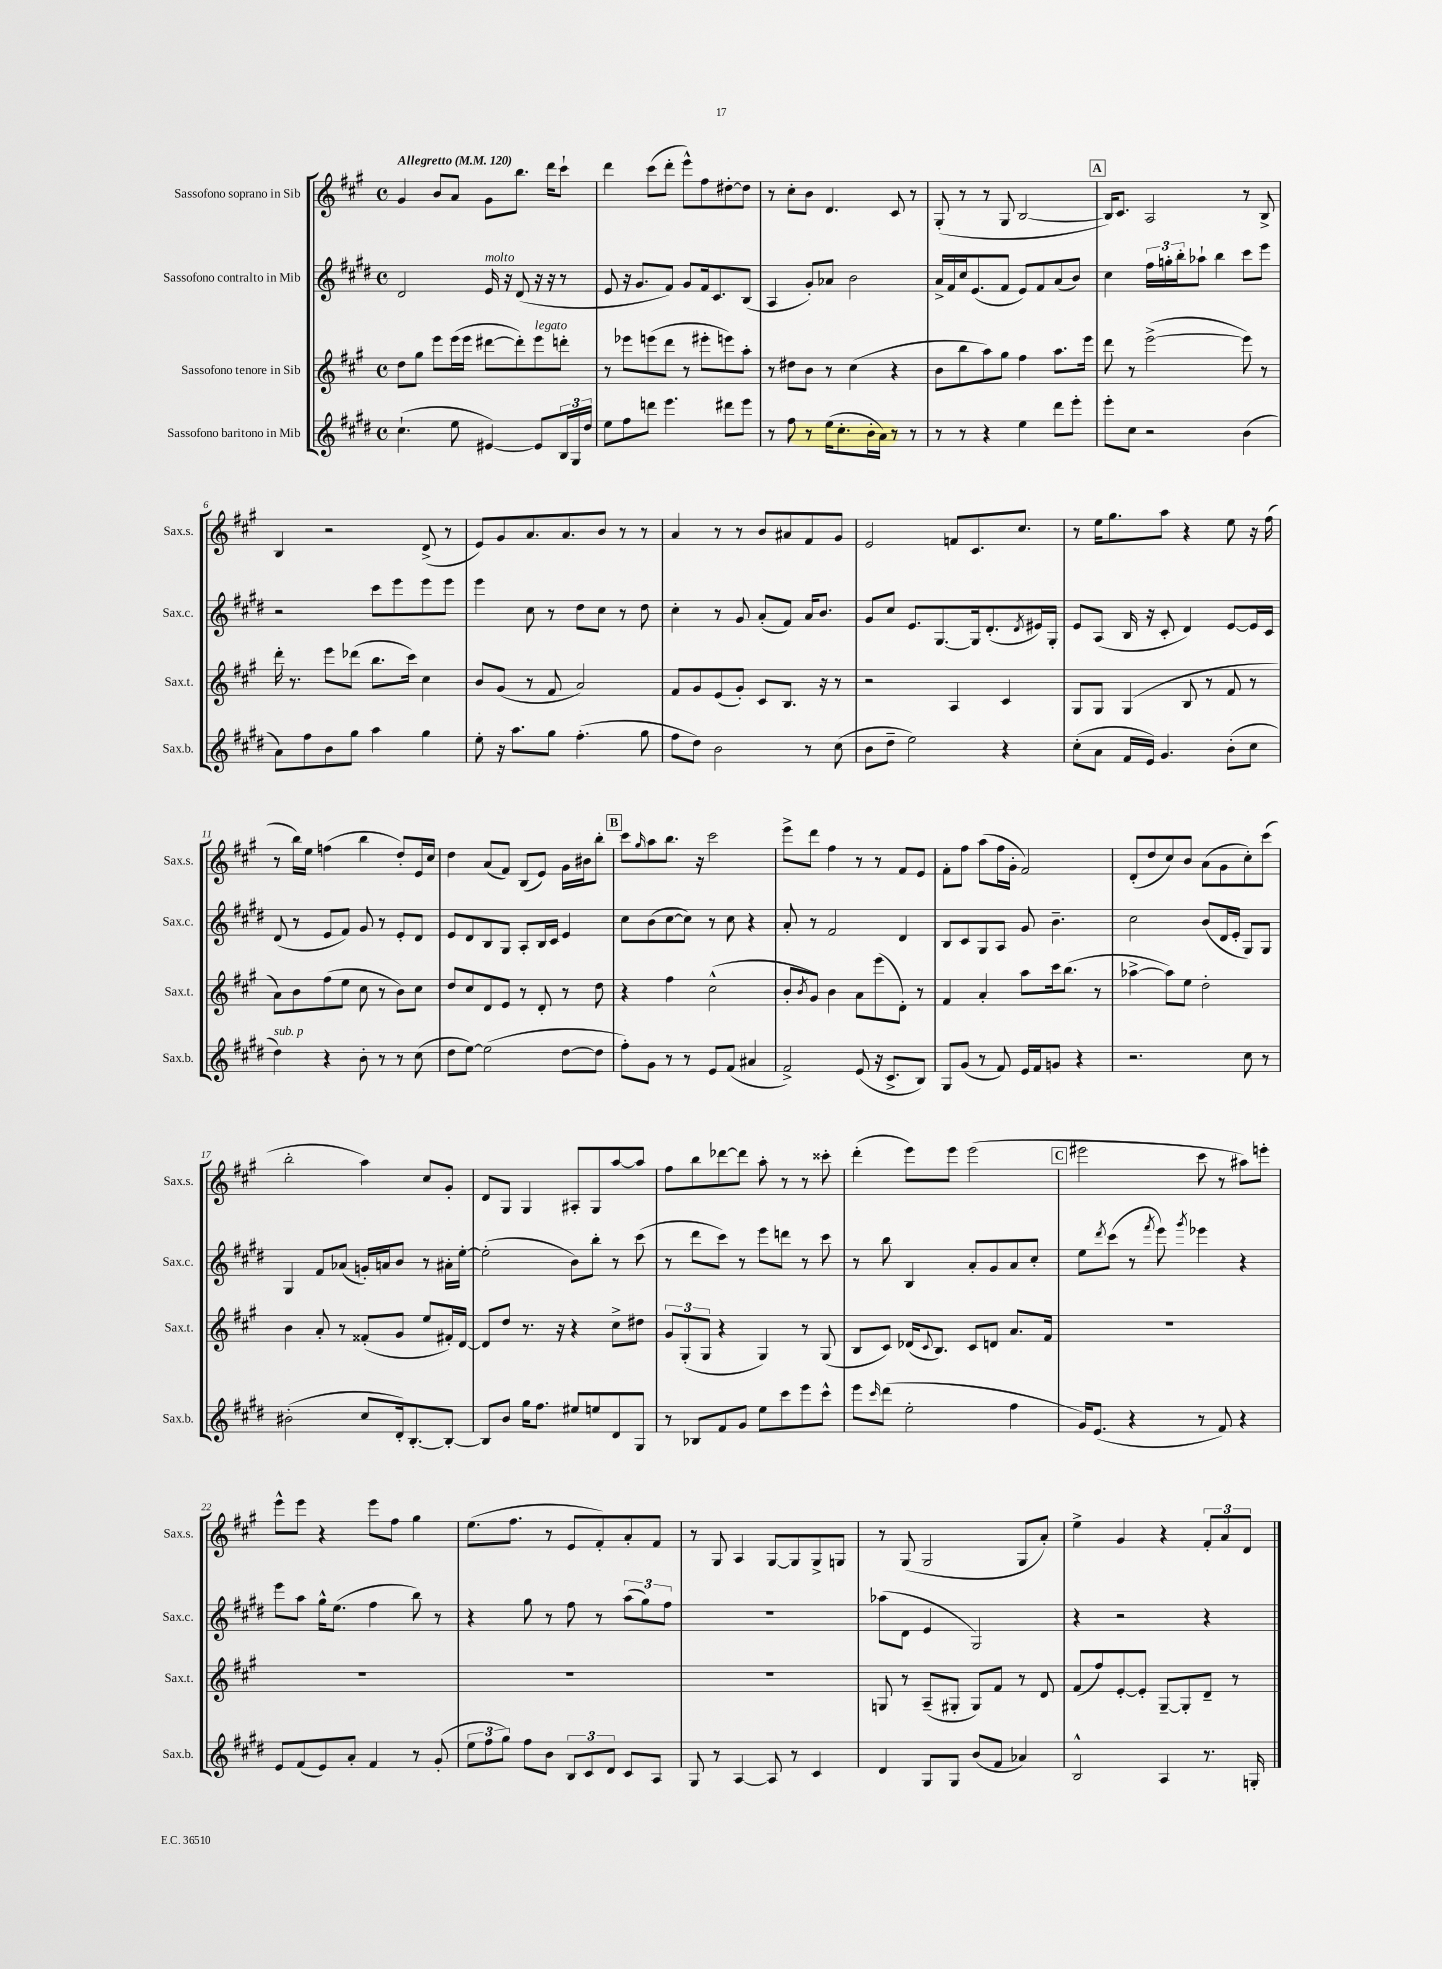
<<
\new StaffGroup <<
\new Staff = "s0" \with { instrumentName = "Sassofono soprano in Sib" shortInstrumentName = "Sax.s." } {
    \clef treble \key a \major \defaultTimeSignature \time 4/4 \tempo "Allegretto" 4 = 120
    gis'4 b'8 a'8 gis'8 b''8. d'''16 cis'''8-! |
    d'''4 cis'''8( d'''8-. e'''8-^) fis''8 dis''8~-. dis''8 |
    r8 cis''8-. b'8 d'4. cis'8 r8 |
    gis8-.( r8 r8 gis8 b2~ |
    \mark \markup { \box "A" } b16) cis'8. a2 r8 b8-> |
    b4 r2 d'8->( r8 |
    e'8) gis'8 a'8. a'8. b'8 r8 r8 |
    a'4 r8 r8 b'8 ais'8 fis'8 gis'8 |
    e'2 f'8 cis'8. cis''8. |
    r8 e''16 gis''8. a''8 r4 e''8 r16 fis''16( |
    r8 b''16) e''16 f''4( b''4 d''8-.) e'16 cis''16 |
    d''4 a'8( fis'8) b8( e'8) gis'16 bis'16 b''8-. |
    \mark \markup { \box "B" } cis'''8 \grace { gis''16 } a''8 b''8. r16 cis'''2 |
    e'''8-> d'''8 fis''4 r8 r8 fis'8 e'8 |
    fis'8-. fis''8 a''8( fis''16 gis'16-. fis'2) |
    d'8-.( d''8 cis''8) b'8 a'8( gis'8 cis''8-.) cis'''8( |
    b''2-. a''4) cis''8 gis'8-. |
    d'8 gis8 gis4 ais8-. gis8 a''8~ a''8 |
    fis''8 b''8 des'''8~ des'''8 a''8-. r8 r8 cisis'''8-. |
    d'''4-.( e'''8) e'''8 e'''2( |
    \mark \markup { \box "C" } eis'''2 cis'''8 r8 ais''8) e'''8-. |
    e'''8-^ e'''8 r4 e'''8 fis''8 gis''4 |
    e''8.( fis''8. r8 e'8 fis'8-.) a'8-. fis'8 |
    r8 gis8 a4 gis8~ gis8 gis8-> g8 |
    r8 gis8( gis2 gis8 a'8-.) |
    e''4-> gis'4 r4 \tuplet 3/2 { fis'8-. a'8 d'8 } \bar "|." |
}
\new Staff = "s1" \with { instrumentName = "Sassofono contralto in Mib" shortInstrumentName = "Sax.c." } {
    \clef treble \key e \major \defaultTimeSignature \time 4/4
    dis'2 e'16^\markup { \italic "molto" } r16 dis'8( r16 r16 r8 |
    e'8 r16 gis'8. fis'8) gis'8 fis'16 cis'8. b8( |
    a4 gis'8-.) aes'8 b'2 |
    a'16-> fis'16 cis''16 e'8.( fis'8 e'8) fis'8 a'8( b'8) |
    \mark \markup { \box "A" } cis''4 \tuplet 3/2 { fis''16 g''16-. b''16-. } aes''8-! b''4 cis'''8 e'''8 |
    r2 cis'''8 e'''8 e'''8 e'''8 |
    e'''4 cis''8 r8 dis''8 cis''8 r8 dis''8 |
    cis''4-. r8 gis'8 a'8-.( fis'8) a'16 b'8. |
    gis'8 cis''8 e'8. gis8.~ gis16 dis'8.-.( \acciaccatura { dis'8 } eis'16) gis16-. |
    e'8 a8( b16 r16 cis'8-. dis'4) e'8~ e'16 cis'16 |
    dis'8( r8 e'8 fis'8) gis'8 r8 e'8-. dis'8 |
    e'8 dis'8 b8 gis8 a8-. b16 cis'16 e'4 |
    \mark \markup { \box "B" } cis''8 b'8( cis''8~ cis''8) r8 cis''8 r4 |
    a'8-. r8 fis'2 dis'4 |
    b8 cis'8 gis8 a8 gis'8 b'4.-- |
    cis''2 b'8( dis'16 e'16-. gis8) gis8 |
    gis4 fis'8 aes'8( g'16-.) a'16 b'8 r8 ais'16-. e''16~-. |
    e''2-.( b'8) b''8-. r8 cis'''8( |
    r8 dis'''8 cis'''8) r8 e'''8 d'''8 r8 cis'''8 |
    r8 b''8 b4 a'8-. gis'8 a'8 cis''8-. |
    \mark \markup { \box "C" } e''8 \acciaccatura { dis'''8 } cis'''8( r8 \acciaccatura { fis'''8 } e'''8) \acciaccatura { gis'''8 } ees'''4 r4 |
    e'''8 a''8 gis''16-^ e''8.( fis''4 b''8) r8 |
    r4 gis''8 r8 fis''8 r8 \tuplet 3/2 { a''8( gis''8) fis''8 } |
    R1 |
    aes''8( dis'8 e'4 gis2) |
    r4 r2 r4 \bar "|." |
}
\new Staff = "s2" \with { instrumentName = "Sassofono tenore in Sib" shortInstrumentName = "Sax.t." } {
    \clef treble \key a \major \defaultTimeSignature \time 4/4
    d''8 gis''8 e'''8 e'''16( e'''16 dis'''8~ dis'''8-.) e'''8^\markup { \italic "legato" } d'''8-. |
    r8 ees'''8 e'''8( d'''8 r8 eis'''8-. e'''8) a''8-. |
    r8 dis''8 b'8 r8 cis''4( r4 |
    b'8 b''8 a''8) gis''8 fis''4 a''8. e'''16 |
    \mark \markup { \box "A" } d'''8 r8 e'''2~->( e'''8) r8 |
    d'''16-. r8. e'''8 des'''8( b''8. cis'''16) cis''4 |
    b'8 gis'8( r8 fis'8 a'2) |
    fis'8 gis'8 e'8( gis'8-.) cis'8 b8. r16 r8 |
    r2 a4 cis'4 |
    gis8 gis8 gis4( b8 r8 fis'8 r8 |
    a'8) b'8 fis''8( e''8 cis''8 r8 b'8) cis''8 |
    d''8 cis''8 d'8 e'8 r8 d'8-. r8 d''8 |
    \mark \markup { \box "B" } r4 fis''4 cis''2-^( |
    b'8-. \acciaccatura { b'8 } gis'8) b'4 a'8 e'''8( d'8-.) r8 |
    fis'4 a'4-. a''8 cis'''16 b''8.( r8 |
    aes''4~-> aes''8) e''8 d''2-. |
    b'4 a'8-. r8 fisis'8-.( gis'8 e''8 fis'16-.) d'16~ |
    d'8 d''8 r8. r16 r4 cis''8-> dis''8 |
    \tuplet 3/2 { gis'8 gis8-.( gis8 } r4 gis4) r8 gis8( |
    b8 cis'8) des'16( \appoggiatura { cis'8 } b8.) cis'8 d'8 a'8. fis'16 |
    \mark \markup { \box "C" } R1 |
    R1 |
    R1 |
    R1 |
    g8 r8 a8--( gis8-. gis8) fis'8 r8 d'8 |
    fis'8( fis''8) e'8~-. e'8-. gis8~-- gis8-. d'8-- r8 \bar "|." |
}
\new Staff = "s3" \with { instrumentName = "Sassofono baritono in Mib" shortInstrumentName = "Sax.b." } {
    \clef treble \key e \major \defaultTimeSignature \time 4/4
    cis''4.-!( e''8 eis'4~) eis'8 \tuplet 3/2 { b16 gis16 dis''16 } |
    e''8 fis''8 d'''8 e'''4. dis'''8 e'''8 |
    r8 fis''8 r8 e''16( cis''8.-. b'16-. a'16) r8 r8 |
    r8 r8 r4 e''4 dis'''8 e'''8-. |
    \mark \markup { \box "A" } e'''8-. cis''8 r2 b'4( |
    a'8) fis''8 b'8 gis''8 a''4 gis''4 |
    e''8-. r16 a''8. gis''8 fis''4.-.( gis''8 |
    fis''8 dis''8) b'2 r8 cis''8( |
    b'8 dis''8-- e''2) r4 |
    cis''8-.( a'8 fis'16 e'16) gis'4. b'8-.( cis''8 |
    dis''4^\markup { \italic "sub. p" }) r4 b'8-. r8 r8 cis''8( |
    dis''8 e''8~) e''2( dis''8~ dis''8 |
    \mark \markup { \box "B" } fis''8-.) gis'8 r8 r8 e'8 fis'8( ais'4 |
    fis'2->) e'8( r16 cis'8.-> b8) |
    gis8 gis'8( r8 fis'8) e'16 fis'16 g'8 r4 |
    r2. cis''8 r8 |
    bis'2-.( cis''8 dis'16-.) b8.~-. b8~-. |
    b8 b'8 gis''16 fis''8. eis''8 e''8 dis'8 gis8 |
    r8 bes8 fis'8 gis'8 e''8 cis'''8 e'''8 cis'''8-^ |
    e'''8 \grace { cis'''16 } dis'''8( e''2-. fis''4 |
    \mark \markup { \box "C" } gis'16) e'8.( r4 r8 fis'8) r4 |
    e'8 fis'8( e'8) a'8-. fis'4 r8 gis'8-.( |
    \tuplet 3/2 { e''8 fis''8 gis''8) } fis''8 b'8 \tuplet 3/2 { b8 cis'8 dis'8 } cis'8 a8 |
    gis8 r8 a4~ a8 r8 cis'4 |
    dis'4 gis8 gis8 b'8( fis'8 aes'4) |
    b2-^ a4 r8. g16-. \bar "|." |
}
>>
>>
